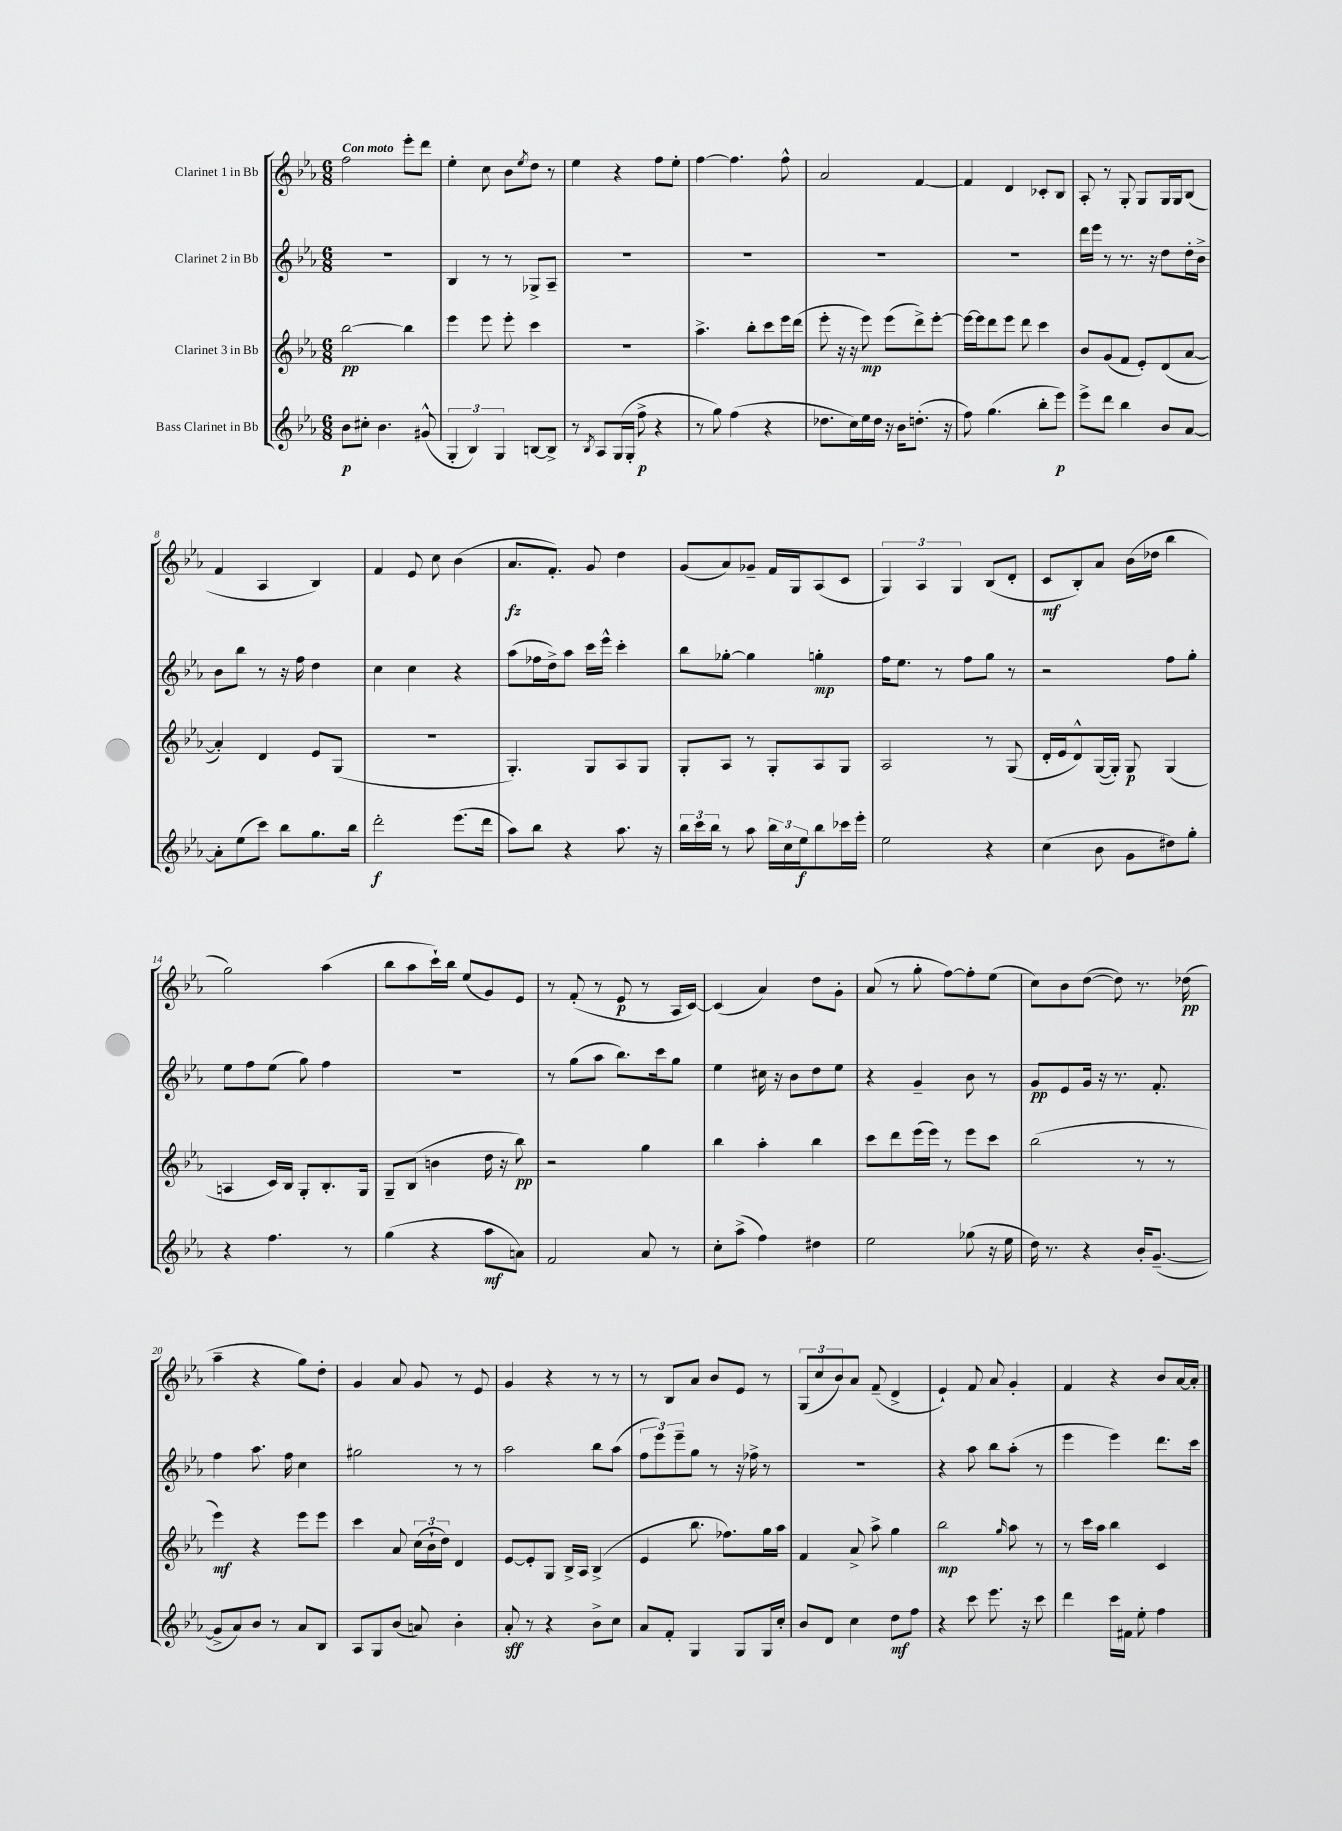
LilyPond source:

<<
\new StaffGroup <<
\new Staff = "s0" \with { instrumentName = "Clarinet 1 in Bb" } {
    \clef treble \key ees \major \numericTimeSignature \time 6/8 \tempo "Con moto"
    f''2 ees'''8-. d'''8 |
    ees''4-. c''8 bes'8 \acciaccatura { ees''8 } d''8 r8 |
    ees''4 r4 f''8 ees''8-. |
    f''4~ f''4. f''8-^ |
    aes'2 f'4~ |
    f'4 d'4 ces'8-. bes8 |
    aes8-. r8 g8-. g8 g16 g16 bes8( |
    f'4 aes4 bes4) |
    f'4 ees'8 c''8 bes'4( |
    aes'8.\fz f'8.-.) g'8 d''4 |
    g'8( aes'8) ges'8-- f'16 g16 aes8( c'8 |
    \tuplet 3/2 { g4) aes4 g4 } bes8( d'8-. |
    c'8\mf bes8-.) aes'8 bes'16( des''16 bes''4 |
    g''2) aes''4( |
    bes''8 aes''8 c'''16-!) bes''16 ees''8( g'8) ees'8 |
    r8 f'8-.( r8 ees'8\p r8 aes16 c'16~) |
    c'4( aes'4) d''8 g'8-. |
    aes'8( r8 g''8-. f''8~) f''8-. ees''8( |
    c''8) bes'8 d''8~( d''8) r8. des''16\pp( |
    aes''4-- r4 g''8) d''8-. |
    g'4 aes'8 g'8 r8 ees'8 |
    g'4 r4 r8 r8 |
    r8 bes8 aes'8 bes'8 ees'8 r8 |
    \tuplet 3/2 { g8( c''8 bes'8) } aes'8 f'8--( d'4-> |
    ees'4-!) f'8 aes'8 g'4-. |
    f'4 r4 bes'8 aes'16~ aes'16-. \bar "|." |
}
\new Staff = "s1" \with { instrumentName = "Clarinet 2 in Bb" } {
    \clef treble \key ees \major \numericTimeSignature \time 6/8
    R2. |
    bes4 r8 r8 ges8-> aes8-- |
    R2. |
    R2. |
    R2. |
    R2. |
    d'''16 ees'''16 r8 r8. r16 d''8 d''16-. bes'16-> |
    bes'8 bes''8 r8 r16 f''16 d''4 |
    c''4 c''4 r4 |
    aes''8( fes''16 d''16->) aes''8 c'''16 ees'''16-^ c'''4-. |
    bes''8 ges''8~-. ges''4 g''4-.\mp |
    f''16 ees''8. r8 f''8 g''8 r8 |
    r2 f''8 g''8-. |
    ees''8 f''8 ees''8( g''8) f''4 |
    R2. |
    r8 g''8( aes''8 bes''8.) c'''16 g''8 |
    ees''4 cis''16 r16 bes'8 d''8 ees''8 |
    r4 g'4-- bes'8 r8 |
    g'8\pp ees'8 g'16 r16 r8. f'8.-. |
    f''4 aes''8. f''16 c''4 |
    gis''2 r8 r8 |
    aes''2 bes''8 aes''8( |
    \tuplet 3/2 { f''8 ees'''8) ees'''8-- } g''8 r8 r16 fes''16-> r8 |
    R2. |
    r4 aes''8 bes''8 aes''8-.( r8 |
    ees'''4 ees'''4) d'''8. c'''16 \bar "|." |
}
\new Staff = "s2" \with { instrumentName = "Clarinet 3 in Bb" } {
    \clef treble \key ees \major \numericTimeSignature \time 6/8
    bes''2~\pp bes''4 |
    ees'''4 ees'''8 ees'''8-. c'''4 |
    R2. |
    aes''4.-> bes''8-. c'''8 ees'''16 d'''16( |
    ees'''8-. r16 r16 ees'''8\mp) ees'''8( d'''8->) ees'''8~-. |
    ees'''16~ ees'''16 d'''8 ees'''8 d'''8 c'''4 |
    bes'8 g'8( f'8 ees'8-.) d'8( aes'8~ |
    aes'4-.) d'4 ees'8 g8( |
    R2. |
    g4.-.) g8 aes8 g8 |
    g8-. aes8 r8 g8-. aes8 g8 |
    aes2 r8 g8( |
    d'16-. ees'16 d'8-^) g16~( g16-.) g8\p g4( |
    a4 c'16) bes16 g8-. bes8.-. g16 |
    g8-- bes8( b'4 d''16 r16 bes''8\pp) |
    r2 g''4 |
    bes''4 aes''4-. bes''4 |
    c'''8 d'''8 ees'''16( ees'''16) r8 ees'''8 c'''8 |
    bes''2( r8 r8 |
    ees'''4\mf) r4 ees'''8 ees'''8 |
    c'''4 aes'8 \tuplet 3/2 { c''16( bes'16-! d''16) } d'4 |
    ees'8~ ees'8-. g8 bes16-> aes16 bes4->( |
    ees'4 bes''8. fes''8.) g''16 aes''16 |
    f'4 aes'8-> aes''8-> g''4 |
    bes''2\mp \grace { g''16 } aes''8 r8 |
    r8 c'''16 aes''16 bes''4 c'4 \bar "|." |
}
\new Staff = "s3" \with { instrumentName = "Bass Clarinet in Bb" } {
    \clef treble \key ees \major \numericTimeSignature \time 6/8
    bes'8\p cis''8-. bes'4. gis'8-^( |
    \tuplet 3/2 { g4-. bes4) g4 } b8~ b8-> |
    r8 \acciaccatura { bes8 } aes8 g16( g16-. f''8->\p r4 |
    r8 g''8) f''4( r4 |
    des''8. c''16) ees''16 des''16 r16 bes'16 d''8.-.( r16 |
    f''8) g''4.( bes''8-. ees'''8\p) |
    ees'''8-> d'''8 bes''4 bes'8 aes'8~ |
    aes'8-. ees''8( c'''8) bes''8 g''8. bes''16 |
    d'''2-.\f ees'''8.( d'''16 |
    aes''8) bes''8 r4 aes''8. r16 |
    \tuplet 3/2 { bes''16 c'''16 bes''16 } r8 aes''8 \tuplet 3/2 { bes''16 c''16 ees''16\f } bes''8 ces'''16 ees'''16-. |
    ees''2 r4 |
    c''4( bes'8 g'8 dis''8) g''8-. |
    r4 f''4. r8 |
    g''4( r4 aes''8\mf a'8) |
    f'2 aes'8 r8 |
    c''8-. aes''8->( f''4) dis''4 |
    ees''2 ges''8( r16 ees''16 |
    d''16) r8. r4 bes'16-. g'8.~--( |
    g'8-> aes'8) bes'8 r8 aes'8 bes8 |
    aes8 g8 bes'8( a'8) bes'4-. |
    aes'8-.\sff r8 r4 bes'8-> c''8 |
    aes'8 f'8-. g4 g8 g16 c''16-. |
    bes'8 d'8 c''4 d''8\mf f''8 |
    r4 c'''8 ees'''8. r16 c'''8 |
    d'''4 c'''16 fis'16 ees''8-. f''4 \bar "|." |
}
>>
>>
